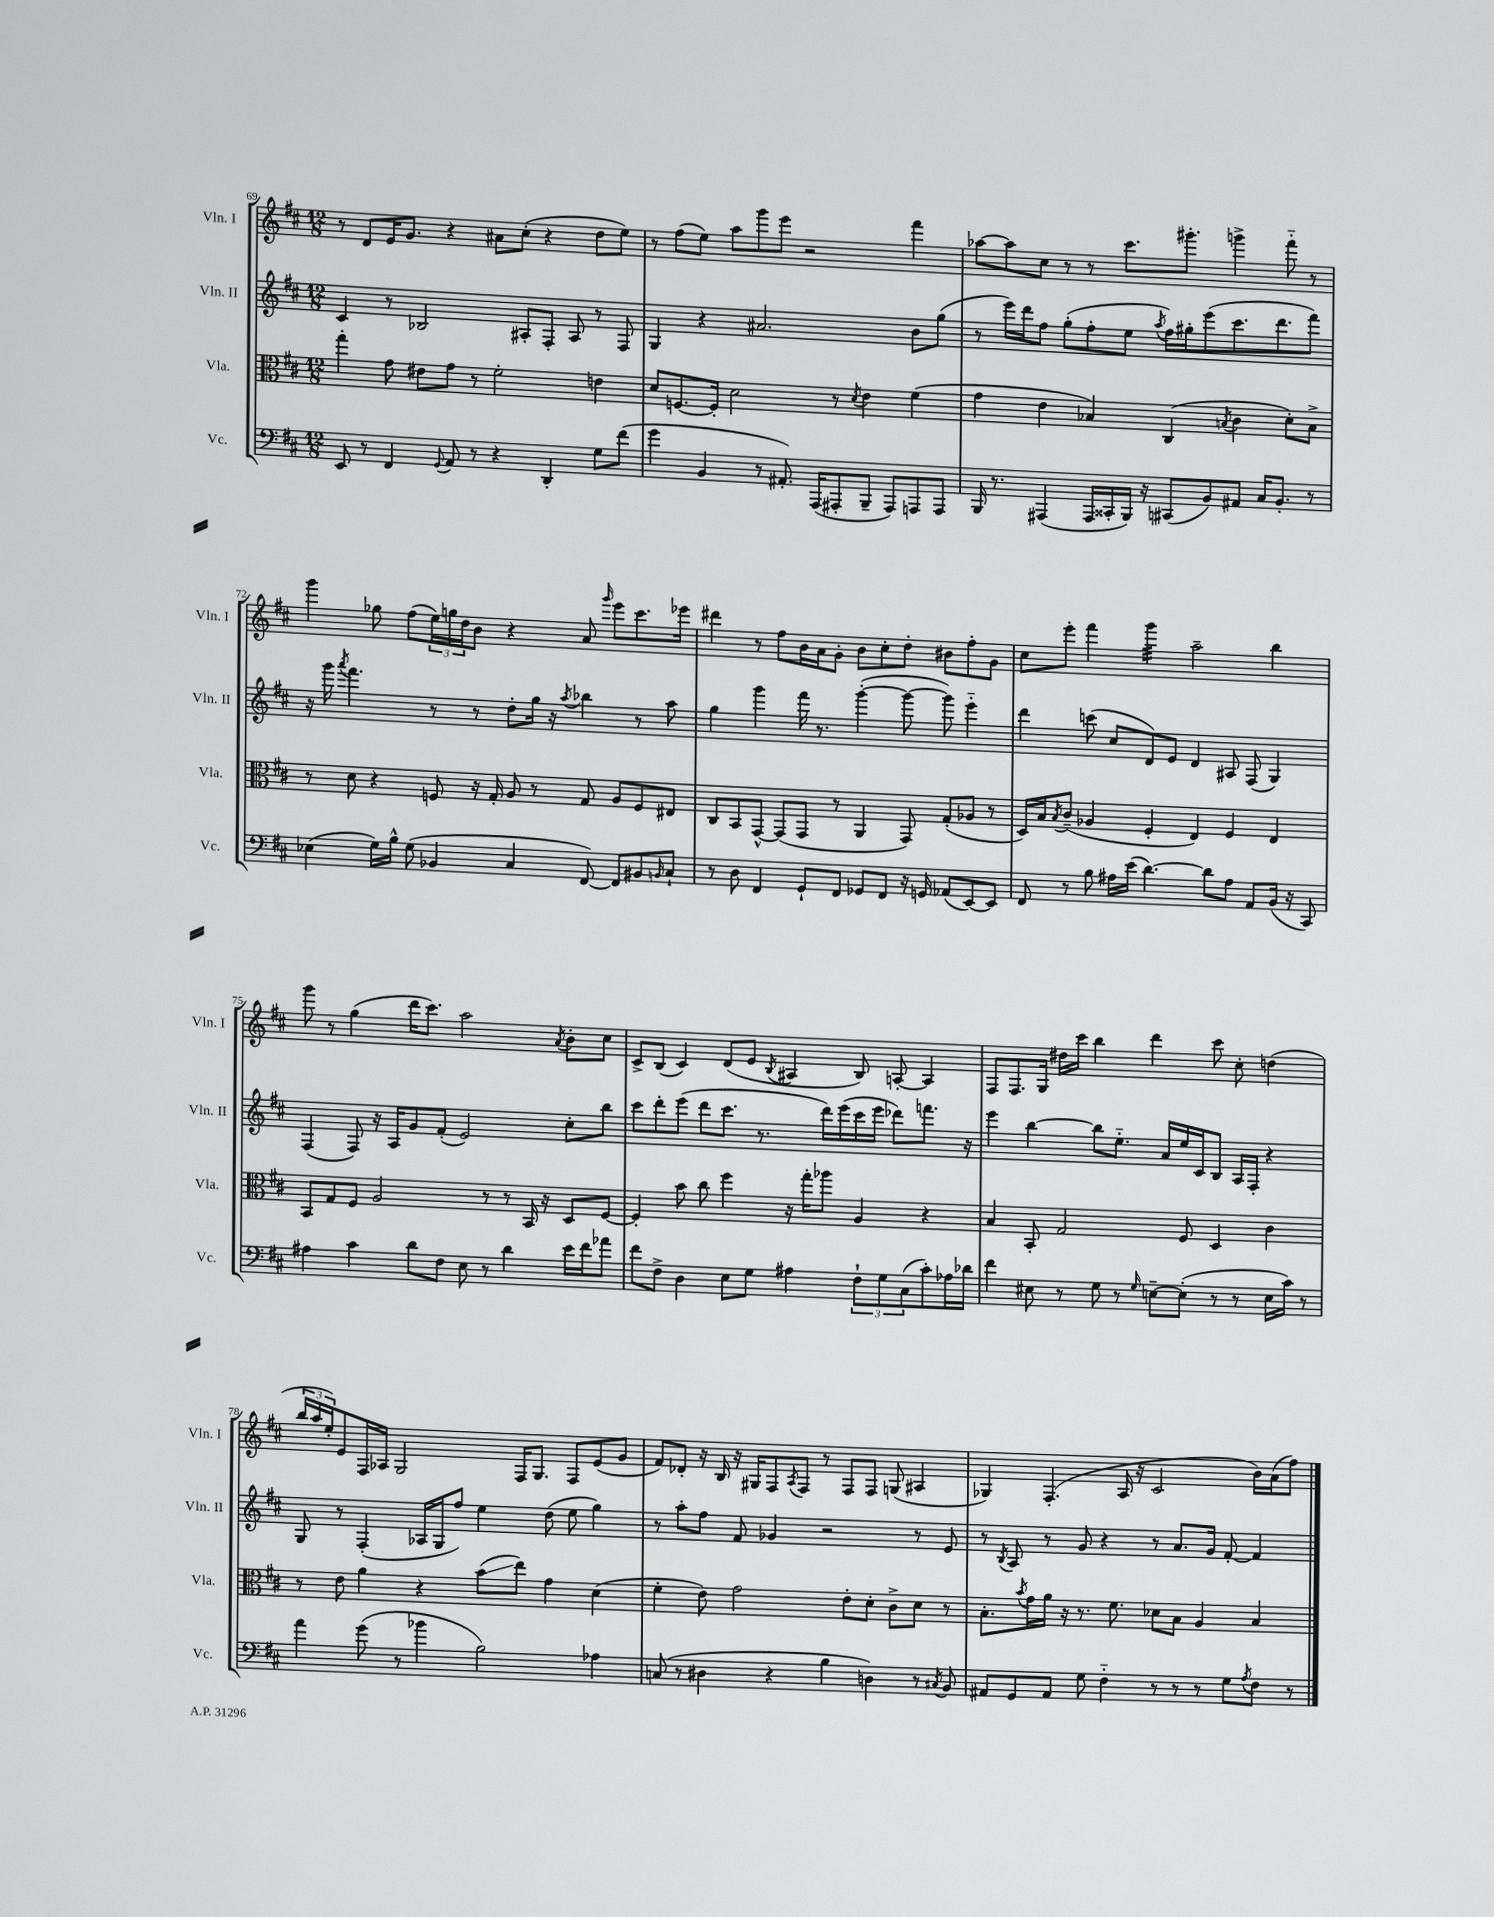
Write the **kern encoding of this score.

**kern	**kern	**kern	**kern
*staff4	*staff3	*staff2	*staff1
*clefF4	*clefC3	*clefG2	*clefG2
*k[f#c#]	*k[f#c#]	*k[f#c#]	*k[f#c#]
*M12/8	*M12/8	*M12/8	*M12/8
8EE/	4gg'\	4c#/	8r
8r	.	.	8d/L
4FF#/	8g\	8r	16e/K
.	.	.	8.g/J
.	8e#\L	2B-/	.
8qqGG/	.	.	.
8AA/	8g\J	.	4r
8r	8r	.	.
4r	2f#'\	.	8a#\L
.	.	8A#'/L	(8cc#'\J
4DD'/	.	8F#'/J	4r
.	.	8A#/	.
8G\L	4e\	8r	8dd\L
(8f#\J	.	8F#/	8ee\J)
=	=	=	=
4g\	8d/L	4G/	8r
.	[8.F/	.	(8ff#\L
4BB/	.	4r	8ee\J)
.	16F'/]Jk	.	.
.	2d\	.	8aa\L
8r	.	2.a#/	8ggg\
8.AA#'/)	.	.	8eee\J
.	.	.	2r
(16AAA/LK	.	.	.
8AAA#'/	8r	.	.
.	8qd/	.	.
8BBB~/J	4e\	.	.
8AAA#/L)	.	.	.
8AAA/	(4f#\	8b\L	4fff#\
8AAA/J	.	(8gg\J	.
=	=	=	=
16BBB/	4g\	8r	[8aa-\L
8.r	.	.	.
.	.	16eee\LL)	8aa-\]
.	.	16ddd\J	.
(4AAA#/	4e\	8ff#\J	8cc#\J
.	.	(8gg'\L	8r
16AAA#/LL	4B-/)	8ff#'\	8r
16CC##'/	.	.	.
16BBB/JJ)	.	8ee\J	8.ccc#\L
16r	.	.	.
.	.	8qaa/	.
(8CC#/L	(4C#/	16ff#\LL)	.
.	.	16gg#'\J	8.ggg#'\J
8BB/)	.	(8eee\	.
.	8qB/	.	.
8AA#/J	4c#\	8.ccc#\	4ggg^\
16C#/LK	.	.	.
8.BB'/J	.	8.ddd\	.
.	8d'\L)	.	8fff#'~\
8r	8B^\J	8fff#\J)	8r
=	=	=	=
(4E-\	8r	16r	4ggg\
.	.	16ggg\	.
.	.	8qaaa/	.
.	8d\	4.fff#\	.
16G\LL)	4r	.	8gg-\
16B^^\JJ	.	.	.
(8G\	.	.	(8ff#\L
4BB-/	8F/	8r	24ee\L)
.	.	.	24gg\
.	.	.	24dd\J
.	16r	8r	8b\J
.	16G'/	.	.
4C#/	8A/	8dd'\L	4r
.	8r	16gg\Jk	.
.	.	16r	.
.	.	8qaa/	.
[8FF#/)	8G/	4bb-\	8a/
.	.	.	16qqggg/
8FF#/]L	8A/L	.	8eee\L
8BB#/	8F/	8r	8.ccc#\
16qqBB/	.	.	.
8C#`/J	8E#/J	8aa\	.
.	.	.	16eee-\Jk
=	=	=	=
8r	8C#/L	4gg\	4ddd#\
8D\	8BB/	.	.
4FF#/	[8GG^^/J	4ggg\	8r
.	(8GG/]L	.	8ff#\L
8GG`/L	8GG/J	16fff#\	16b\L
.	.	8.r	16a\J
8FF#/J	8r	.	8g'\J
8GG-/L	4AA/	([4ggg'\	8b\L
8FF#/J	.	.	8cc#'\
16r	8GG/)	8ggg\_	8dd'\J
16GG/	.	.	.
(8AA-/L	(8G'/L	8ggg\])	8b#\L
[8EE/)	8A-/J	4eee'~\	8ff#'\
8EE/]J	8r	.	8g\J
=	=	=	=
8FF#/	16D/LL)	4ddd\	8cc#\L
.	16B/J	.	.
.	8qB/	.	.
8r	(8c#~/J	.	8eee'\J
8B\	4A-/	(8ccc\	4fff#\
16A#\LL	.	8cc#/L	.
(16e\JJ	.	.	.
[4.d\)	4F#'/	8d/)	4ggg\
.	.	8e/J	.
.	4E/)	4d/	2aa~\
8d\]L	.	.	.
8A#\J	4F#/	8A#/	.
8AA/L	.	(8F#/	.
(16BB/Jk	4E/	4G/)	4bb\
16r	.	.	.
8CC#/)	.	.	.
=	=	=	=
4A#\	8BB/L	(4F#/	8ggg\
.	8G/	.	8r
4c#\	8F#/J	8F#/)	(4gg\
.	2A/	16r	.
.	.	16A/LK	.
8d\L	.	8g/	16ddd\LK
.	.	.	8.ccc#\J)
8F#\J	.	(8f#'/J	.
8E\	.	2e/)	2aa\
8r	8r	.	.
4d\	8r	.	.
.	16BB/	.	.
.	16r	.	.
.	.	.	8qa/
16e\LL	8D/L	8cc#'\L	8b'\L
16f#\J	.	.	.
8a-\J	[8F#/J	8bb\J	8cc#\J
=	=	=	=
8f#\L	4F#'/]	8ccc#\L	8c#^/L
8F#^\J	.	8ddd'\	(8B/J
4D\	8b\	(8eee\J	4c#/)
.	8cc#\	8ddd\L	.
8E\L	4ff#\	8.ccc#\J	(8d/L
8G\J	.	.	8e/J
.	.	8.r	.
.	.	.	8qB/
4A#\	16r	.	4A#/
.	16gg'\LK	.	.
.	8aa-\J	16ddd\LL)	.
.	.	(16eee\	.
12F#`\L	4A/	16ccc#\	8B/)
.	.	16eee\JJ	.
12G\	.	.	.
.	.	8ddd-\L)	[8A'/
(12C#\	.	.	.
8c#'\)	4r	8.fff\J	4A/]
16A-\L	.	.	.
16d-\JJ	.	16r	.
=	=	=	=
4f#\	4B/	4eee\	8F#/L
.	.	.	8.F#/
8E#\	8BB'/	[4bb\	.
.	.	.	16G/Jk
8r	2G/	.	16dd#\LL
.	.	.	16ccc#\JJ
8G\	.	8bb\]L	4bb\
8r	.	8.ee'~\J	.
16qqG/	.	.	.
[8E~\L	.	.	4ddd\
.	.	16a/LL	.
(8E'\]J	8F#/	16ee/	.
.	.	16c#/J	.
8r	4D/	8B/J	8ccc#\
8r	.	16A/LL	8cc#'\
.	.	16F#'/JJ	.
16E\LL	4c#\	4r	(4dd\
16c#\JJ)	.	.	.
8r	.	.	.
=	=	=	=
4a\	8r	8G/	24bb/LL
.	.	.	24aa/
.	.	.	24ee'/J)
.	8e\	8r	8e/
(8g\	4a\	(4F#'/	16F#/L
.	.	.	16A-/JJ
8r	.	.	2G/
4b-\	4r	16A-/LL	.
.	.	16G/J	.
.	.	8ff#/J)	.
2B\)	(8b\L	4ee\	.
.	8ee\J)	.	16F#/LK
.	.	.	8.G/J
.	4g\	(8dd\	.
.	.	8ee\	8F#/L
4A-\	(4d\	4gg\)	(8e/
.	.	.	8g/J
=	=	=	=
(8C/	4f#'\	8r	8f#/L)
8r	.	8aa'\L	8d-'/J
4D#\	8e\)	8ff#\J	16r
.	.	.	16B/
.	2g\	8f#/	16r
.	.	.	16G#/LK
4r	.	4g-/	8F#/
.	.	.	8qA/
.	.	.	8F#/J
4B\	.	2r	8r
.	8e'\L	.	8F#/L
4D\)	8d'\J	.	8F#/J
.	8c#^\L	.	(8G/
8r	8d\J	8r	4A#/
8qC#/	.	.	.
8BB/	8r	8e/	.
=	=	=	=
8AA#/L	8.B'\L	8r	4G-/)
.	.	8qB/	.
8GG/	.	8A/	.
.	8qb/	.	.
.	16g\L	.	.
8AA#/J	16a\JJ	8r	(4.F#'/
.	16r	.	.
8G\	8.r	8g/	.
4F#'~\	.	4r	.
.	8.f#\	.	.
.	.	.	16A/
.	.	.	16r
8r	8d-\L	8r	2c#/
8r	8B\J	8.a/L	.
8r	4A/	.	.
.	.	16g/Jk	.
8G\L	.	[8f#'/	.
8qA/	.	.	.
8F#\J	4B/	4f#/]	16b\LL)
.	.	.	(16a\J
8r	.	.	8ff#\J)
==	==	==	==
*-	*-	*-	*-
